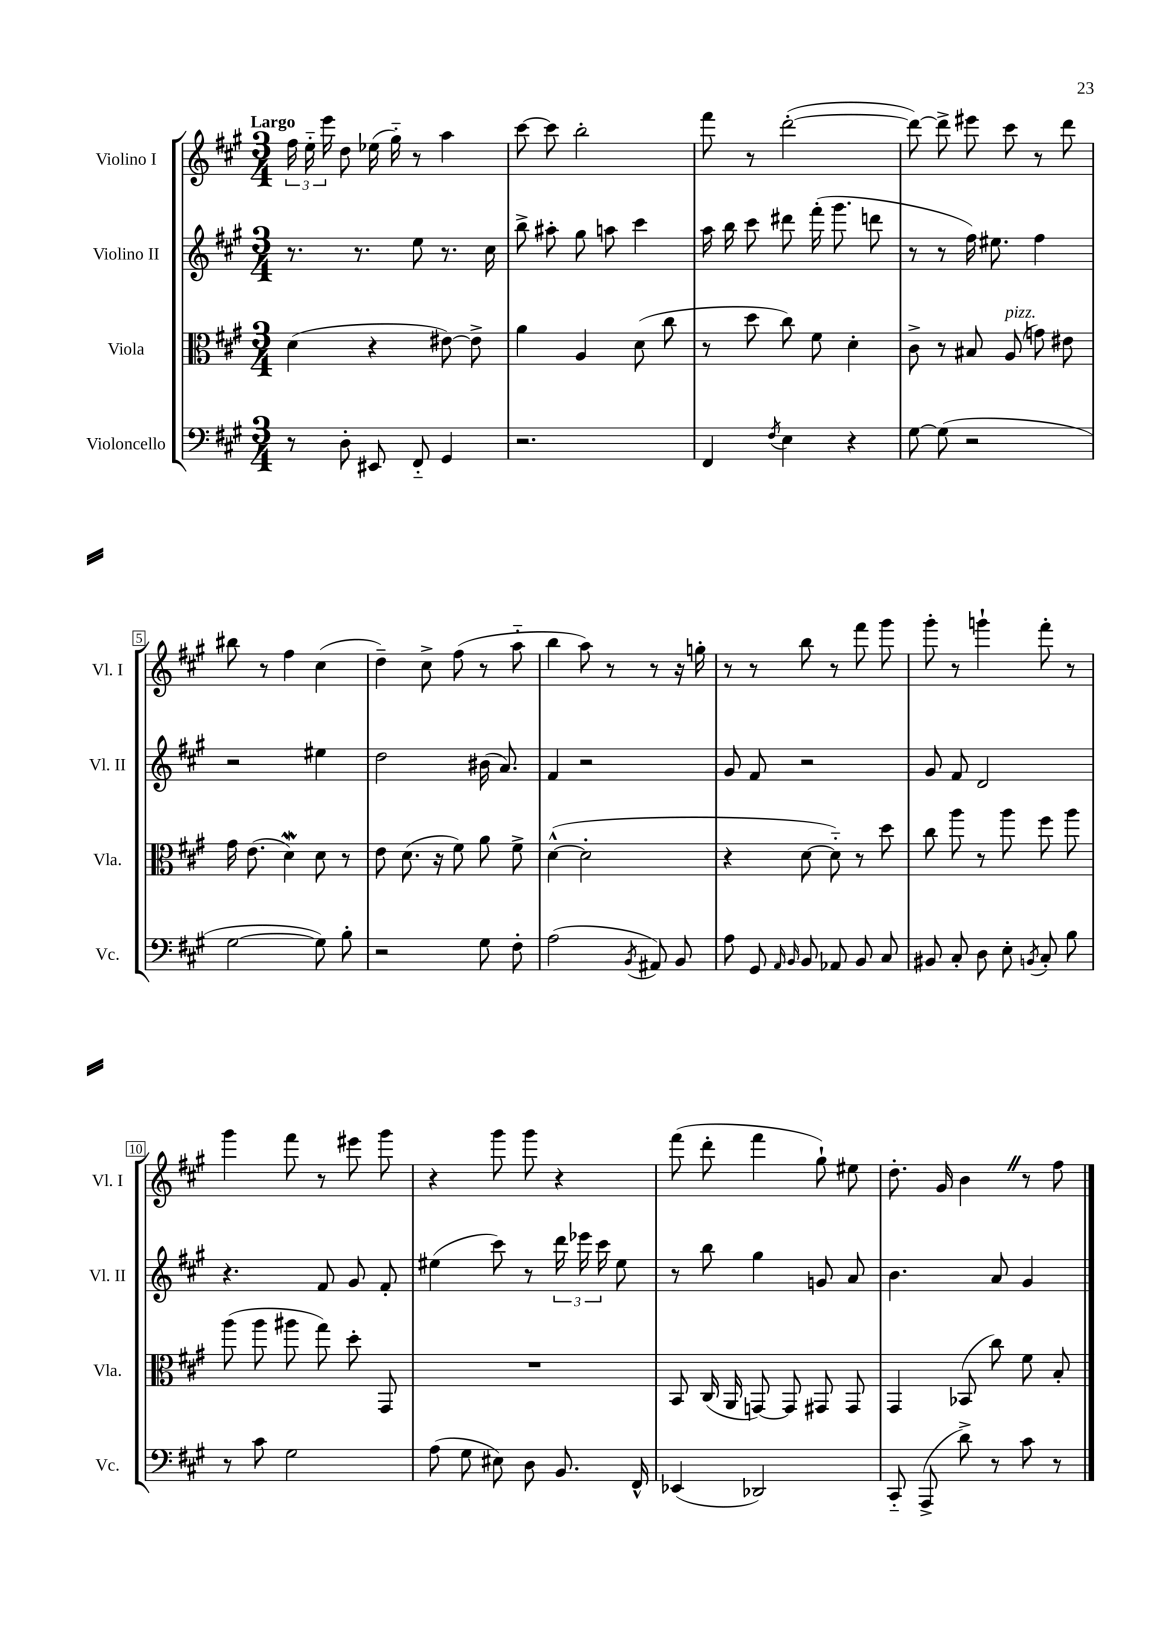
<<
\new StaffGroup <<
\new Staff = "s0" \with { instrumentName = "Violino I" shortInstrumentName = "Vl. I" } {
    \clef treble \key a \major \numericTimeSignature \time 3/4 \tempo "Largo"
    \autoBeamOff \tuplet 3/2 { fis''16 e''16-_ e'''16 } d''8 ees''16( gis''16-_) r8 a''4 |
    cis'''8~ cis'''8 b''2-. |
    fis'''8 r8 d'''2~-.( |
    d'''8~) d'''8-> eis'''8 cis'''8 r8 d'''8 |
    bis''8 r8 fis''4 cis''4( |
    d''4--) cis''8-> fis''8( r8 a''8-_ |
    b''4 a''8) r8 r8 r16 g''16-. |
    r8 r8 b''8 r8 fis'''8 gis'''8 |
    gis'''8-. r8 g'''4-! fis'''8-. r8 |
    gis'''4 fis'''8 r8 eis'''8 gis'''8 |
    r4 gis'''8 gis'''8 r4 |
    fis'''8( d'''8-. fis'''4 gis''8-!) eis''8 |
    d''8.-. gis'16 b'4 \once \override BreathingSign.text = \markup { \musicglyph "scripts.caesura.straight" } \breathe r8 fis''8 \bar "|." |
}
\new Staff = "s1" \with { instrumentName = "Violino II" shortInstrumentName = "Vl. II" } {
    \clef treble \key a \major \numericTimeSignature \time 3/4
    \autoBeamOff r8. r8. e''8 r8. cis''16 |
    b''8-> ais''8-. gis''8 a''8 cis'''4 |
    a''16 b''16 cis'''8 dis'''8 fis'''16-.( gis'''8. d'''8 |
    r8 r8 fis''16) eis''8. fis''4 |
    r2 eis''4 |
    d''2 bis'16( a'8.) |
    fis'4 r2 |
    gis'8 fis'8 r2 |
    gis'8 fis'8 d'2 |
    r4. fis'8 gis'8 fis'8-. |
    eis''4( cis'''8) r8 \tuplet 3/2 { d'''16 ees'''16 cis'''16 } eis''8 |
    r8 b''8 gis''4 g'8 a'8 |
    b'4. a'8 gis'4 \bar "|." |
}
\new Staff = "s2" \with { instrumentName = "Viola" shortInstrumentName = "Vla." } {
    \clef alto \key a \major \numericTimeSignature \time 3/4
    \autoBeamOff d'4( r4 eis'8~) eis'8-> |
    a'4 a4 d'8( cis''8 |
    r8 d''8 cis''8) fis'8 d'4-. |
    cis'8-> r8 bis8 a8^\markup { \italic "pizz." }( g'8) eis'8 |
    gis'16 e'8.( d'4\mordent) d'8 r8 |
    e'8 d'8.( r16 fis'8) a'8 fis'8-> |
    d'4~-^( d'2-. |
    r4 d'8~ d'8-_) r8 d''8 |
    cis''8 a''8 r8 a''8 fis''8 a''8 |
    a''8( a''8 ais''8 gis''8) d''8-. gis,8 |
    R2. |
    b,8 cis16( a,16 g,8~) g,8 gis,8 gis,8 |
    gis,4 bes,8( cis''8) fis'8 b8-. \bar "|." |
}
\new Staff = "s3" \with { instrumentName = "Violoncello" shortInstrumentName = "Vc." } {
    \clef bass \key a \major \numericTimeSignature \time 3/4
    \autoBeamOff r8 d8-. eis,8 fis,8-_ gis,4 |
    r2. |
    fis,4 \acciaccatura { fis8 } e4 r4 |
    gis8~ gis8( r2 |
    gis2~ gis8) b8-. |
    r2 gis8 fis8-. |
    a2( \acciaccatura { b,8 } ais,8) b,8 |
    a8 gis,8 \grace { a,16 b,16 } b,8 aes,8 b,8 cis8 |
    bis,8 cis8-. d8 e8-. \acciaccatura { b,8 } cis8-. b8 |
    r8 cis'8 gis2 |
    a8( gis8 eis8) d8 b,8. fis,16-^ |
    ees,4( des,2) |
    cis,8-_ a,,8->( d'8->) r8 cis'8 r8 \bar "|." |
}
>>
>>
\layout { \context { \Score \override BarNumber.stencil = #(make-stencil-boxer 0.1 0.3 ly:text-interface::print) } }
